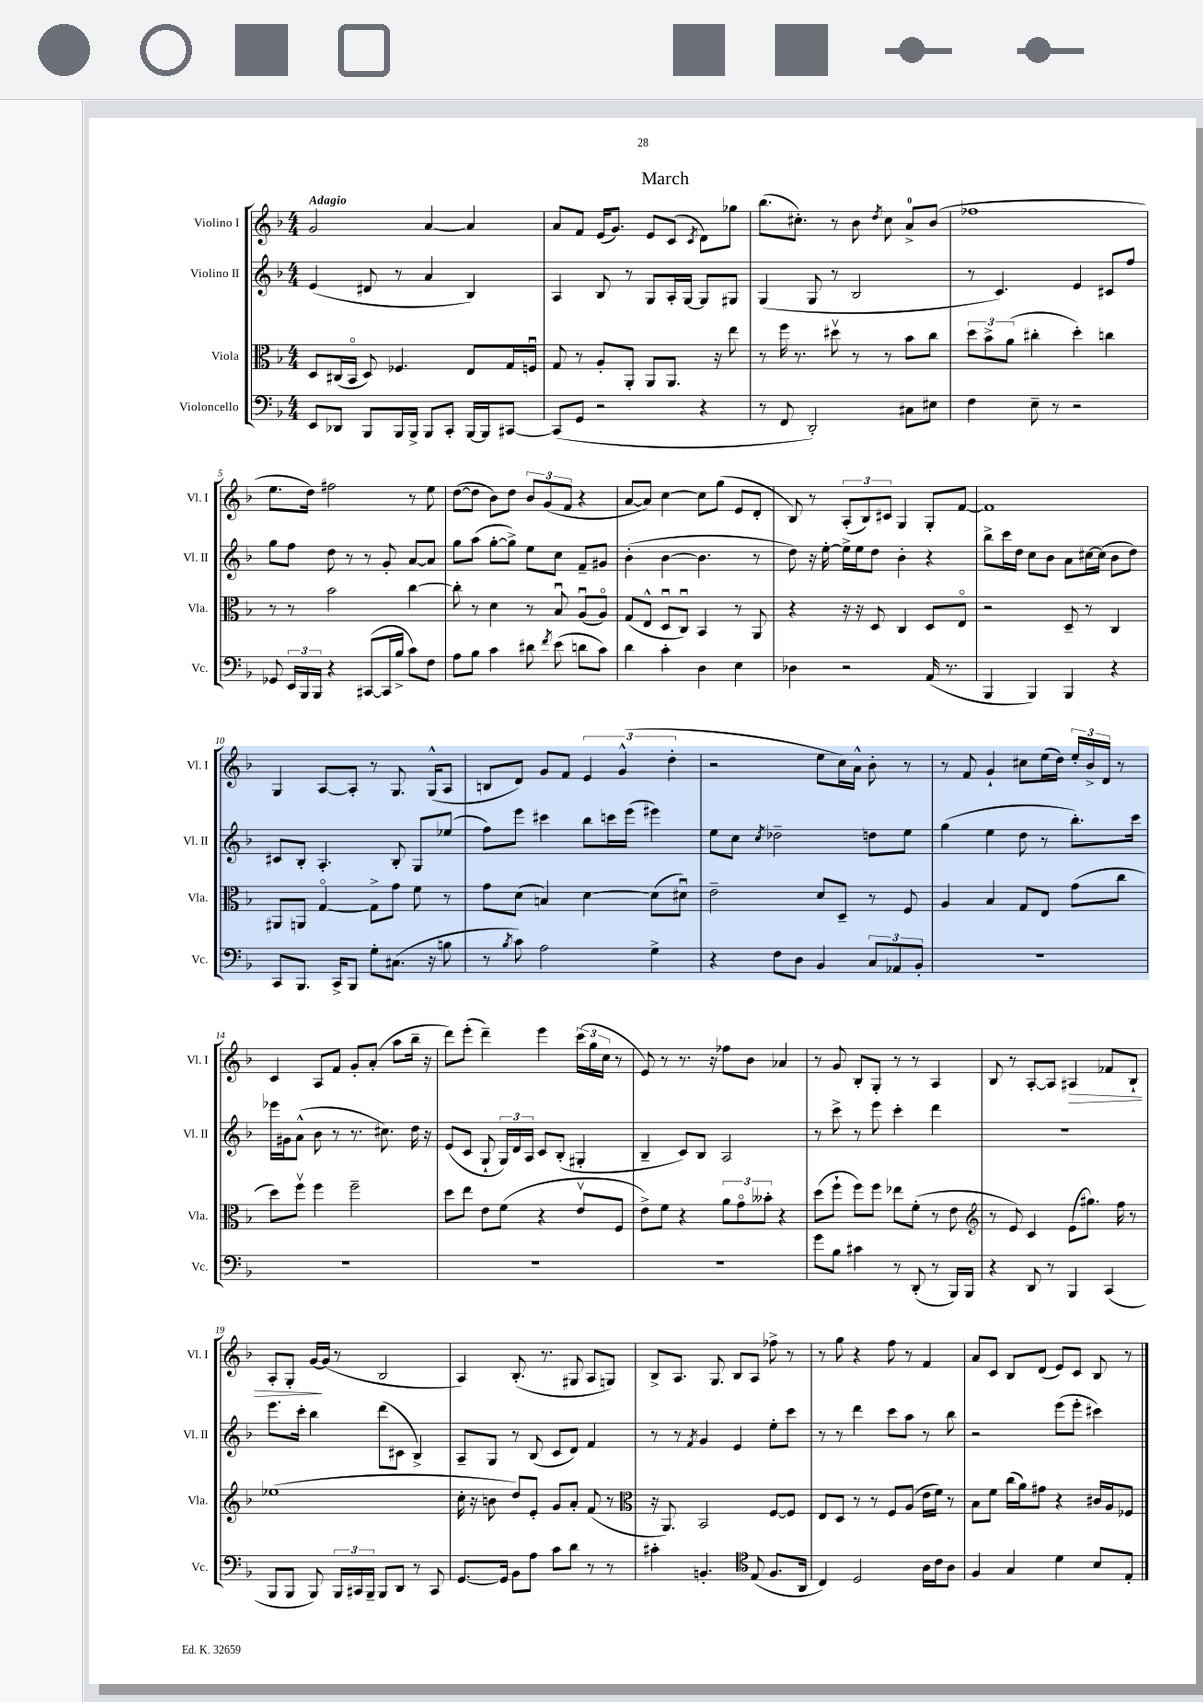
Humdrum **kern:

**kern	**kern	**kern	**kern	**dynam
*part4	*part3	*part2	*part1	*part1
*staff4	*staff3	*staff2	*staff1	*staff1
*I"Violoncello	*I"Viola	*I"Violino II	*I"Violino I	*
*I'Vc.	*I'Vla.	*I'Vl. II	*I'Vl. I	*
*clefF4	*clefC3	*clefG2	*clefG2	*
*k[b-]	*k[b-]	*k[b-]	*k[b-]	*
*M4/4	*M4/4	*M4/4	*M4/4	*
=1	=1	=1	=1	=1
!	!	!	!LO:TX:a:B:t=Adagio	!
8EE/L	8D/L	(4e/	2g/	.
8DD-X/J	(16C#X/L	.	.	.
.	16BB-/JJ	.	.	.
8BBB-/L	8D/)	8d#X/	.	.
16BBB-/L	4.F-X/	8r	.	.
16BBB-^/JJ	.	.	.	.
8BBB-/L	.	4a/	[4a/	.
8CC'/J	.	.	.	.
[16BBB-/LL	8E/L	4B-/)	4a/]	.
16BBB-/J]	.	.	.	.
[8CC#X/J	16G/L	.	.	.
.	16Fnu/JJ	.	.	.
=2	=2	=2	=2	=2
(8CC#/L]	8G/	4A/	8a/L	.
8GG/J	8r	.	8f/J	.
2r	8A'/L	8B-/	(16e/KL	.
.	.	.	8.g/J)	.
.	8AA'/J	8r	.	.
.	8AA/L	8G/L	8e/L	.
.	8.AA/J	16A'/L	(8c/J	.
.	.	[16G/JJ	.	.
.	.	.	8qc/	.
4r	.	8G/L]	8d\L)	.
.	16r	.	.	.
.	8ee\	8G#X/J	8gg-X\J	.
=3	=3	=3	=3	=3
8r	8r	(4G/	(8.bb-\L	.
8FF/	16ff\	.	.	.
.	8.r	.	8.cc#X'\J)	.
2DD'/)	.	8G/	.	.
.	8dd#Xv\	8r	8r	.
.	8r	2B-/	8b-\	.
.	.	.	8qdd/	.
.	8r	.	8cc#\	.
8C#X\L	8b-\L	.	8a^/L	.
8E#X\J	8cc\J	.	(8b-/J	.
=4	=4	=4	=4	=4
4F\	12dd\L	8r	1ff-X	.
.	12b-^\	.	.	.
.	.	4.c/)	.	.
.	(12a\J	.	.	.
8E~\	4cc#X'\	.	.	.
8r	.	.	.	.
2r	4dd'\)	4e/	.	.
.	4ccn\	8c#X/L	.	.
.	.	8ff/J	.	.
!!LO:LB:g=z
=5	=5	=5	=5	=5
8GG-X/	8r	8gg\L	8.ee\L	.
24EE/LL	8r	8ff\J	.	.
24BBB-/	.	.	.	.
.	.	.	16dd\Jk)	.
24BBB-/JJ	.	.	.	.
4r	2b-\	8dd\	2ff#X\	.
.	.	8r	.	.
([8CC#X/L	.	8r	.	.
16CC#/L]	.	8g'/	.	.
16B-^/JJ	.	.	.	.
8c\L)	[4cc\	[8a/L	8r	.
8F\J	.	8a/J]	8ee\	.
=6	=6	=6	=6	=6
8A\L	8cc'\]	8gg\L	([8dd\L	.
8B-\J	8r	(8aa\J	8dd\J]	.
4c\	4d\	[8gg'\L	8b-\L)	.
.	.	8gg^\J])	8dd\J	.
8d#X\	8r	8ee\L	12b-/L	.
.	.	.	(12g/	.
8qf/	.	.	.	.
(8e\	8B-u/	8cc\J	.	.
.	.	.	12f/J	.
8dn\L	(8Au/L	8f~/L	4r	.
8c\J)	8A/J)	8g#X/J	.	.
=7	=7	=7	=7	=7
4d\	(8G/L	(4b-'\	[8a/L	.
.	8E^^/J	.	8a/J])	.
4c'\	8Du/L	[4b-\	[4cc\	.
.	8Cu/J)	.	.	.
4D\	4BB-/	4.b-\]	8cc\L]	.
.	.	.	(8gg\J	.
4E\	8r	.	8e/L	.
.	8AA/	8r	8d'/J	.
=8	=8	=8	=8	=8
4D-X\	4r	8dd\)	8B-/)	.
.	.	16r	8r	.
.	.	[16ee'\	.	.
2r	16r	16ee^\LL]	(12A'/L	.
.	16r	16ee\J	.	.
.	.	.	12B-/)	.
.	8D/	8dd\J	.	.
.	.	.	12c#X/J	.
.	4C/	4b-'\	4G/	.
(16AA/	8D/L	4r	8G'/L	.
8.r	.	.	.	.
.	8E/J	.	[8f/J	.
=9	=9	=9	=9	=9
4BBB-/	2r	8bb-^\L	1f]	.
.	.	16ccc\L	.	.
.	.	16dd\JJ	.	.
4BBB-/)	.	8cc\L	.	.
.	.	8b-\J	.	.
4BBB-/	8D~/	8a\L	.	.
.	8r	[16cc#X\L	.	.
.	.	(16cc#\JJ]	.	.
4r	4C/	8b-\L	.	.
.	.	8dd\J)	.	.
!!LO:LB:g=z
=10	=10	=10	=10	=10
8CC/L	8AA#X/L	8c#X/L	4G/	.
8.BBB-/J	8AAn/J	8B-'/J	.	.
.	[4G/	4.A'/	[8A/L	.
16CC^/KL	.	.	.	.
8BBB-/J	.	.	8A'/J]	.
8G'\L	8G^\L]	.	8r	.
(8.C#X\J	8g\J	8B-'/	8.G/	.
.	8f\	8G/L	.	.
16r	.	.	(16G^^/KL	.
8Bn\	8r	(8ee-X/J	8A/J	.
=11	=11	=11	=11	=11
8r	8g\L	8ff\L)	8Bn/L	.
8qB-/	.	.	.	.
8c\)	(8d\J	8eee\J	8d/J)	.
2A\	4Bn/)	4ccc#X\	8g/L	.
.	.	.	8f/J	.
.	[4d\	8bb-\L	6e/	.
.	.	16cccn\L	.	.
.	.	.	(6g^^/	.
.	.	(16eee\JJ	.	.
4G^\	(8d\L]	4eee#X\)	.	.
.	.	.	6dd'\	.
.	8d#Xu\J)	.	.	.
=12	=12	=12	=12	=12
4r	2e~\	8ee\L	2r	.
.	.	8cc\J	.	.
.	.	8qcc/	.	.
8F\L	.	2dd-X~\	.	.
8D\J	.	.	.	.
4BB-/	8d/L	.	8ee\L	.
.	8D~/J	.	16cc\L)	.
.	.	.	16a^^\JJ	.
12C/L	8r	8ddn\L	8b-'\	.
12AA-X/	.	.	.	.
.	8F/	8ee\J	8r	.
12BB-'/J	.	.	.	.
=13	=13	=13	=13	=13
1r	4A/	(4gg\	8r	.
.	.	.	8f/	.
.	4B-/	4ee\	4g`/	.
.	8G/L	8dd\	8cc#X\L	.
.	8E/J	8r	(16ee\L	.
.	.	.	16dd\JJ)	.
.	(8g\L	8.bb-'\L)	24ee'/LL	.
.	.	.	24b-^/	.
.	.	.	24d/JJ	.
.	8cc\J	.	8r	.
.	.	16ccc\Jk	.	.
!!LO:LB:g=z
=14	=14	=14	=14	=14
1r	8dd\L)	16eee-X\LL	4c/	.
.	.	16g#X\J	.	.
.	8ffv\J	(8a^^\J	.	.
.	4ff\	8b-\	8A/L	.
.	.	8r	8f/J	.
.	2ff~\	8.r	8g'/L	.
.	.	.	(8a'/J	.
.	.	8.cc#X\)	.	.
.	.	.	8aa\L	.
.	.	16dd\	16bb-~\Jk	.
.	.	16r	16r	.
=15	=15	=15	=15	=15
1r	8dd\L	(8e/L	8ddd\L)	.
.	8ee\J	8c/J	(8eee'\J	.
.	8e\L	8G`/	4ddd~\)	.
.	(8f\J	24G/LL)	.	.
.	.	24d/	.	.
.	.	24A/JJ	.	.
.	4r	8c/L	4eee\	.
.	.	(8B-'/J	.	.
.	8ev/L	4G#X'/	(24ccc\LL	.
.	.	.	24gg\	.
.	.	.	24cc\JJ	.
.	8F/J	.	8r	.
=16	=16	=16	=16	=16
1r	8e^\L)	4B-~/	8e/)	.
.	8f\J	.	8r	.
.	4r	8c/L)	8.r	.
.	.	8B-/J	.	.
.	.	.	16r	.
.	12a\L	2A/	8ff-X\L	.
.	12g\	.	.	.
.	.	.	8b-\J	.
.	12b--X'\J	.	.	.
.	4r	.	4a-X/	.
=17	=17	=17	=17	=17
8g\L	(8dd\L	8r	8r	.
8B-\J	8ff`\J	8ccc^\	8g/	.
4c#X\	8ff\L)	8r	8B-'/L	.
.	8ff\J	8eee\	8G'/J	.
8r	8ee-X\L	4ccc'\	8r	.
(8DD'/	(8f'\J	.	8r	.
8r	8r	4ddd\	4A/	.
16BBB-/LL)	8e\	.	.	.
16BBB-/JJ	.	.	.	.
=18	=18	=18	=18	=18
*	*clefG2	*	*	*
4r	8r	1r	8B-/	.
.	8e/)	.	8r	.
8DD/	4c/	.	[8A'/L	.
8r	.	.	8A/J]	.
!	!	!	!	!LO:HP:b
4BBB-/	(8e\L	.	4A#X/	>
.	8.gg#X\J)	.	.	.
(4CC/	.	.	8f-X/L	.
.	16ff\	.	.	.
.	8r	.	8B-`/J	.
!!LO:LB:g=z
=19	=19	=19	=19	=19
8BBB-/L	(1ee-X	8.eee\L	8A'/L	.
8BBB-/J	.	.	8G'/J	.
.	.	16ccc'\Jk	.	.
8BBB-/)	.	4bb-\	[16g/LL	.
.	.	.	(16g/JJ]	]
24BBB-/LL	.	.	8r	.
24CC#X/	.	.	.	.
24BBB-~/JJ	.	.	.	.
8BBB-/L	.	(8ddd\L	2B-/	.
8DD/J	.	8c#X\J	.	.
8r	.	4B-^/)	.	.
8CC#/	.	.	.	.
=20	=20	=20	=20	=20
[8.GG/L	16cc'\	8A~/L	4A/)	.
.	16r	.	.	.
.	8bn\	8G/J	.	.
16GG/Jk]	.	.	.	.
8BB-\L	8dd/L)	8r	(8.B-'/	.
8A\J	8e'/J	(8B-/	.	.
.	.	.	8.r	.
8c\L	8g/L	8c/L	.	.
8d\J	8a'/J	8d/J)	8G#X/	.
8r	(8f/	4f/	8A/L	.
8r	8r	.	8Gn/J)	.
=21	=21	=21	=21	=21
*	*clefC3	*	*	*
4c#X'\	16r	8r	8B-^/L	.
.	8.AA/)	.	.	.
.	.	8r	8.A/J	.
.	.	8qf/	.	.
4.BBn'/	2BB-/	4g/	.	.
.	.	.	8.G/	.
.	.	4e/	8B-/L	.
*clefC4	*	*	*	*
(8E/	.	.	8A/J	.
8.F/L	[8F/L	8ee'\L	8ff-X^\	.
.	8F/J]	8ccc\J	8r	.
16AA/Jk	.	.	.	.
=22	=22	=22	=22	=22
4C/)	8E/L	8r	8r	.
.	8D/J	8r	8gg\	.
2D/	8r	4ddd\	4r	.
.	8r	.	.	.
.	8F/L	8ccc\L	8ff\	.
.	(8A/J	8aa\J	8r	.
16A\LL	16e\LL	8r	4f/	.
16c\J	16f\JJ)	.	.	.
8A\J	8r	8bb-\	.	.
=23	=23	=23	=23	=23
4F/	8B-\L	2r	8a/L	.
.	8f\J	.	8c/J	.
4G/	(16cc\LL	.	8B-/L	.
.	16a\J)	.	.	.
.	8g#X\J	.	(8d/J	.
4d\	4r	(8eee\L	8e/L)	.
.	.	8eee'\J	8c/J	.
8B-/L	16c#X/LL	4ccc#X\)	8B-/	.
.	16A/J	.	.	.
8E'/J	8F-X/J	.	8r	.
==	==	==	==	==
*-	*-	*-	*-	*-
